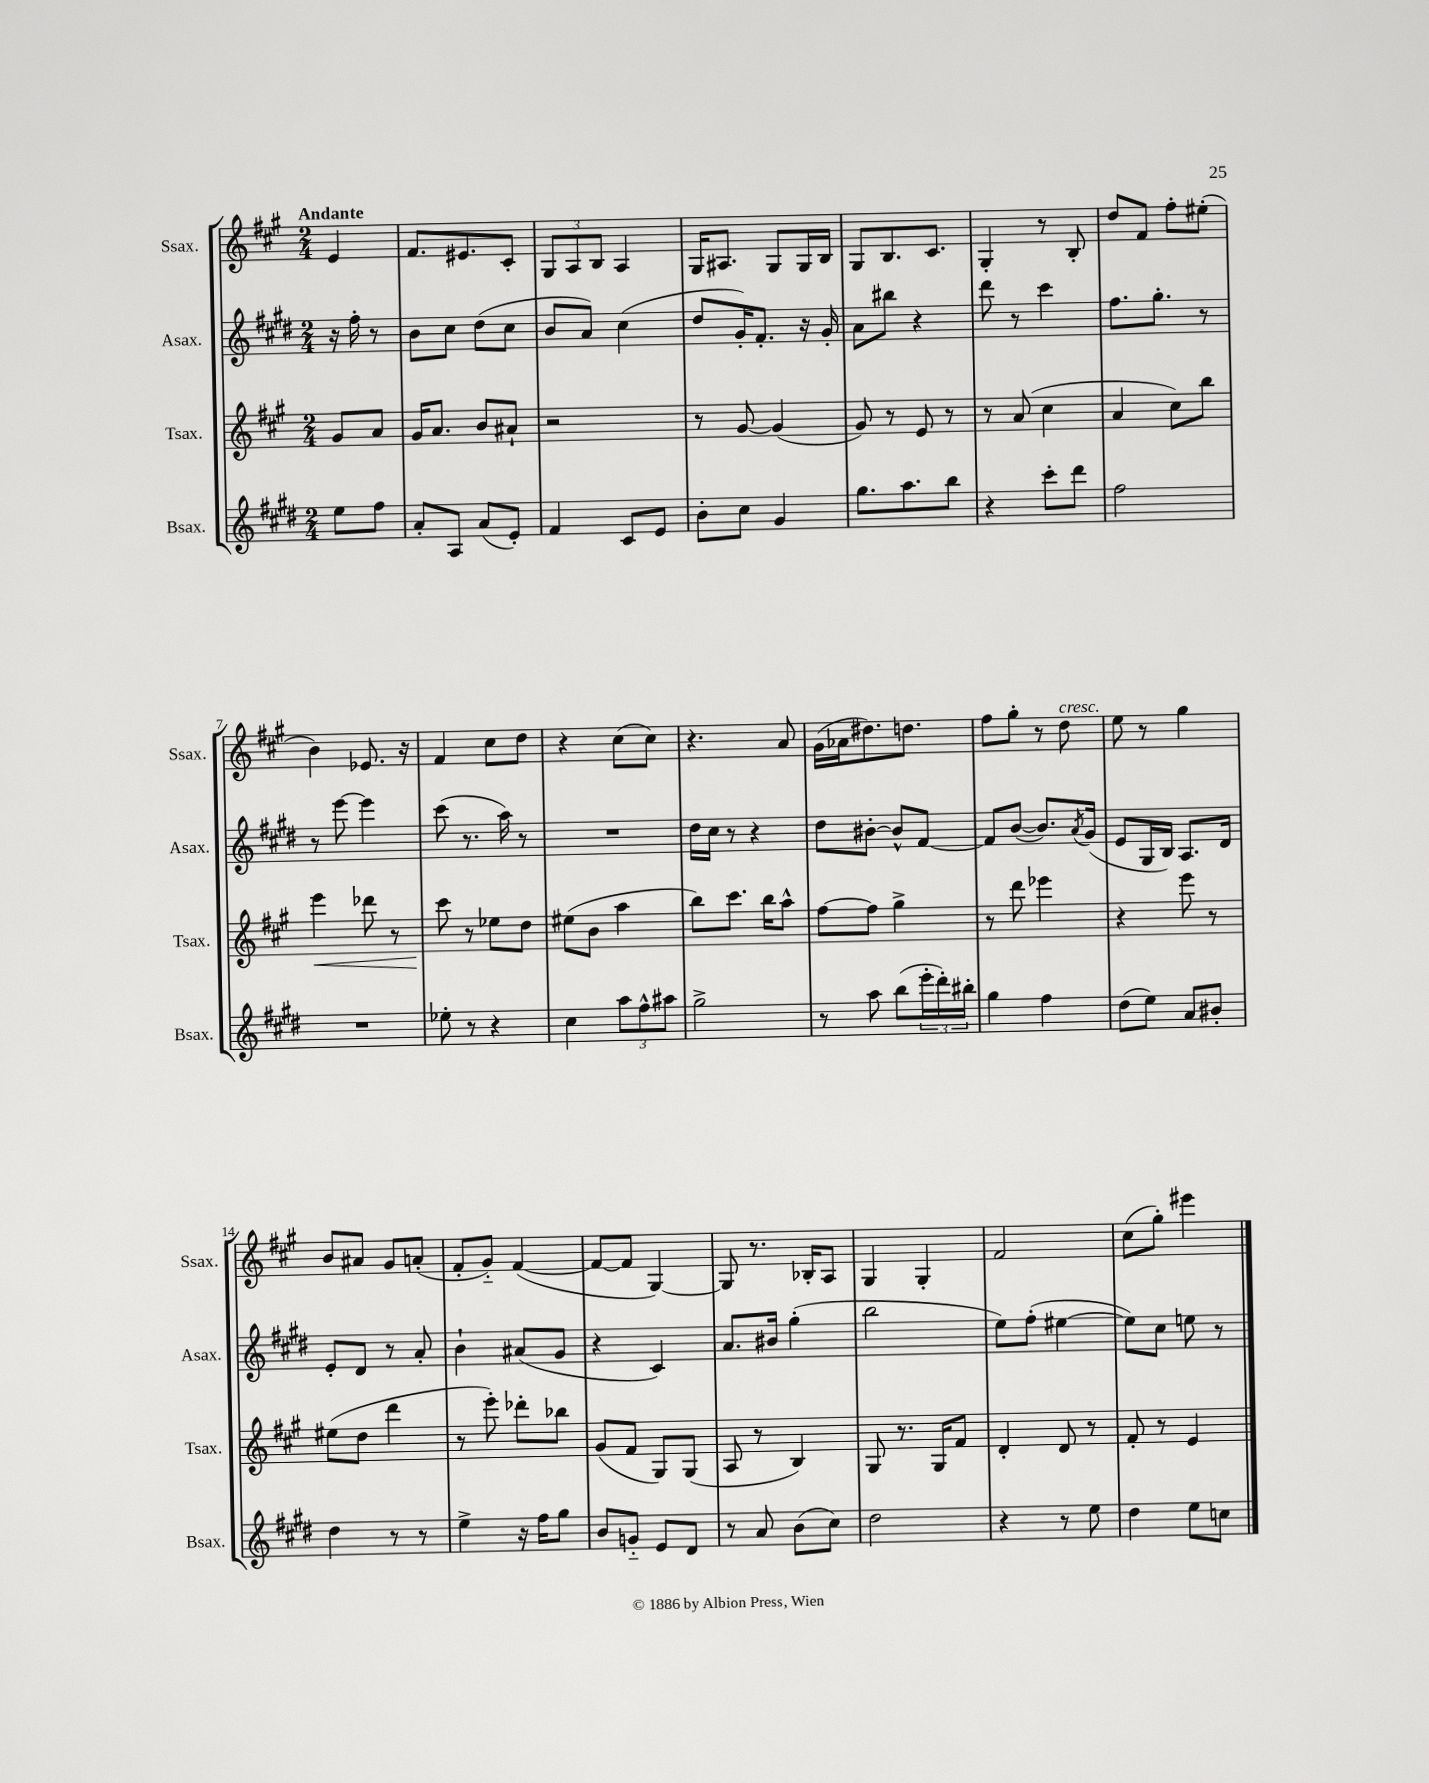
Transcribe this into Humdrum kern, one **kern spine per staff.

**kern	**kern	**kern	**kern
*staff4	*staff3	*staff2	*staff1
*clefG2	*clefG2	*clefG2	*clefG2
*k[f#c#g#d#]	*k[f#c#g#]	*k[f#c#g#d#]	*k[f#c#g#]
*M2/4	*M2/4	*M2/4	*M2/4
8ee\L	8g#/L	16r	4e/
.	.	16ff#'\	.
8ff#\J	8a/J	8r	.
=	=	=	=
8a'/L	16g#/LK	8b\L	8.f#/L
.	8.a/J	.	.
8A/J	.	8cc#\J	.
.	.	.	8.e#/
(8a/L	8b/L	(8dd#\L	.
8e'/J)	8a#`/J	8cc#\J	8c#'/J
=	=	=	=
4f#/	2r	8b/L	12G#/L
.	.	.	12A/
.	.	8a/J)	.
.	.	.	12B/J
8c#/L	.	(4cc#\	4A/
8e/J	.	.	.
=	=	=	=
8b'\L	8r	8dd#/L	16G#/LK
.	.	.	8.A#/J
8cc#\J	[8g#/	16g#'/K)	.
.	.	8.f#'/J	.
4g#/	(4g#/]	.	8G#/L
.	.	16r	16G#/L
.	.	16g#'/	16B/JJ
=	=	=	=
8.gg#\L	8g#/)	8a\L	8G#/L
.	8r	8bb#\J	8.B/
8.aa\	.	.	.
.	8e/	4r	.
.	.	.	8.c#/J
8bb\J	8r	.	.
=	=	=	=
4r	8r	8ddd#\	4G#'/
.	(8a/	8r	.
8ccc#'\L	4cc#\	4ccc#\	8r
8ddd#\J	.	.	8B'/
=	=	=	=
2ff#\	4a/	8.ff#\L	8dd/L
.	.	.	8f#/J
.	.	8.gg#'\J	.
.	8cc#\L)	.	8ff#'\L
.	8bb\J	8r	(8ee#'\J
=	=	=	=
2r	4eee\	8r	4b\)
.	.	[8eee\	.
.	8ddd-\	4eee\]	8.e-/
.	8r	.	.
.	.	.	16r
=	=	=	=
8ee-'\	8ccc#\	(8ccc#\	4f#/
8r	8r	8.r	.
4r	8ee-\L	.	8cc#\L
.	.	16aa\)	.
.	8dd\J	8r	8dd\J
=	=	=	=
4cc#\	(8ee#\L	2r	4r
.	8b\J	.	.
12aa\L	4aa\	.	(8cc#\L
12ff#^^\	.	.	.
.	.	.	8cc#\J)
12aa#\J	.	.	.
=	=	=	=
2gg#^\	8bb\L)	16dd#\LL	4.r
.	.	16cc#\JJ	.
.	8.ccc#\J	8r	.
.	.	4r	.
.	16bb\LK	.	.
.	8aa^^\J	.	8a/
=	=	=	=
8r	[8ff#\L	8dd#\L	(16g#\LL
.	.	.	16a-\J
8aa\	8ff#\]J	[8b#'\J	8.dd#\)
(8bb\L	4gg#^\	8b#^^/]L	.
.	.	.	8.dd\J
24eee'\L	.	[8f#/J	.
24ddd#'\)	.	.	.
24bb#'\JJ	.	.	.
=	=	=	=
4gg#\	8r	8f#/]L	8ff#\L
.	8ddd\	([8b/J	8gg#'\J
4ff#\	4eee-\	8.b/]L)	8r
.	.	.	8dd\
.	.	8qa/	.
.	.	(16g#/Jk	.
=	=	=	=
(8dd#\L	4r	8e/L	8ee\
8ee\J)	.	16G#/L	8r
.	.	16B/JJ)	.
8a/L	8eee\	8.A/L	4gg#\
8b#'/J	8r	.	.
.	.	16d#/Jk	.
=	=	=	=
4dd#\	(8ee#\L	8e'/L	8b/L
.	8dd\J	8d#/J	8a#/J
8r	4ddd\	8r	8g#/L
8r	.	8a'/	(8a'/J
=	=	=	=
4ee^\	8r	4b`\	8f#'/L
.	8eee'\)	.	8g#'~/J)
16r	8ddd-'\L	(8a#/L	([4f#/
16ff#\LK	.	.	.
8gg#\J	8bb-\J	8g#/J	.
=	=	=	=
8b/L	(8g#/L	4r	8f#/_L
8g'~/J	8f#/J	.	8f#/]J
8e/L	8G#/L)	4c#/)	[4G#/)
8d#/J	(8G#/J	.	.
=	=	=	=
8r	8A/	8.a/L	8G#/]
8a/	8r	.	8.r
.	.	16b#/Jk	.
(8b\L	4B/)	(4gg#'\	.
.	.	.	16B-'/LK
8cc#\J)	.	.	8A/J
=	=	=	=
2dd#\	8G#/	2bb\	4G#/
.	8.r	.	.
.	.	.	4G#'/
.	16G#/LK	.	.
.	8f#/J	.	.
=	=	=	=
4r	4d'/	8ee\L)	2f#/
.	.	(8ff#'\J	.
8r	8d/	[4ee#\	.
8ee\	8r	.	.
=	=	=	=
4dd#\	8f#'/	8ee#\]L)	(8cc#\L
.	8r	8cc#\J	8gg#'\J)
8ee\L	4e/	8ee\	4eee#\
8cc\J	.	8r	.
==	==	==	==
*-	*-	*-	*-
